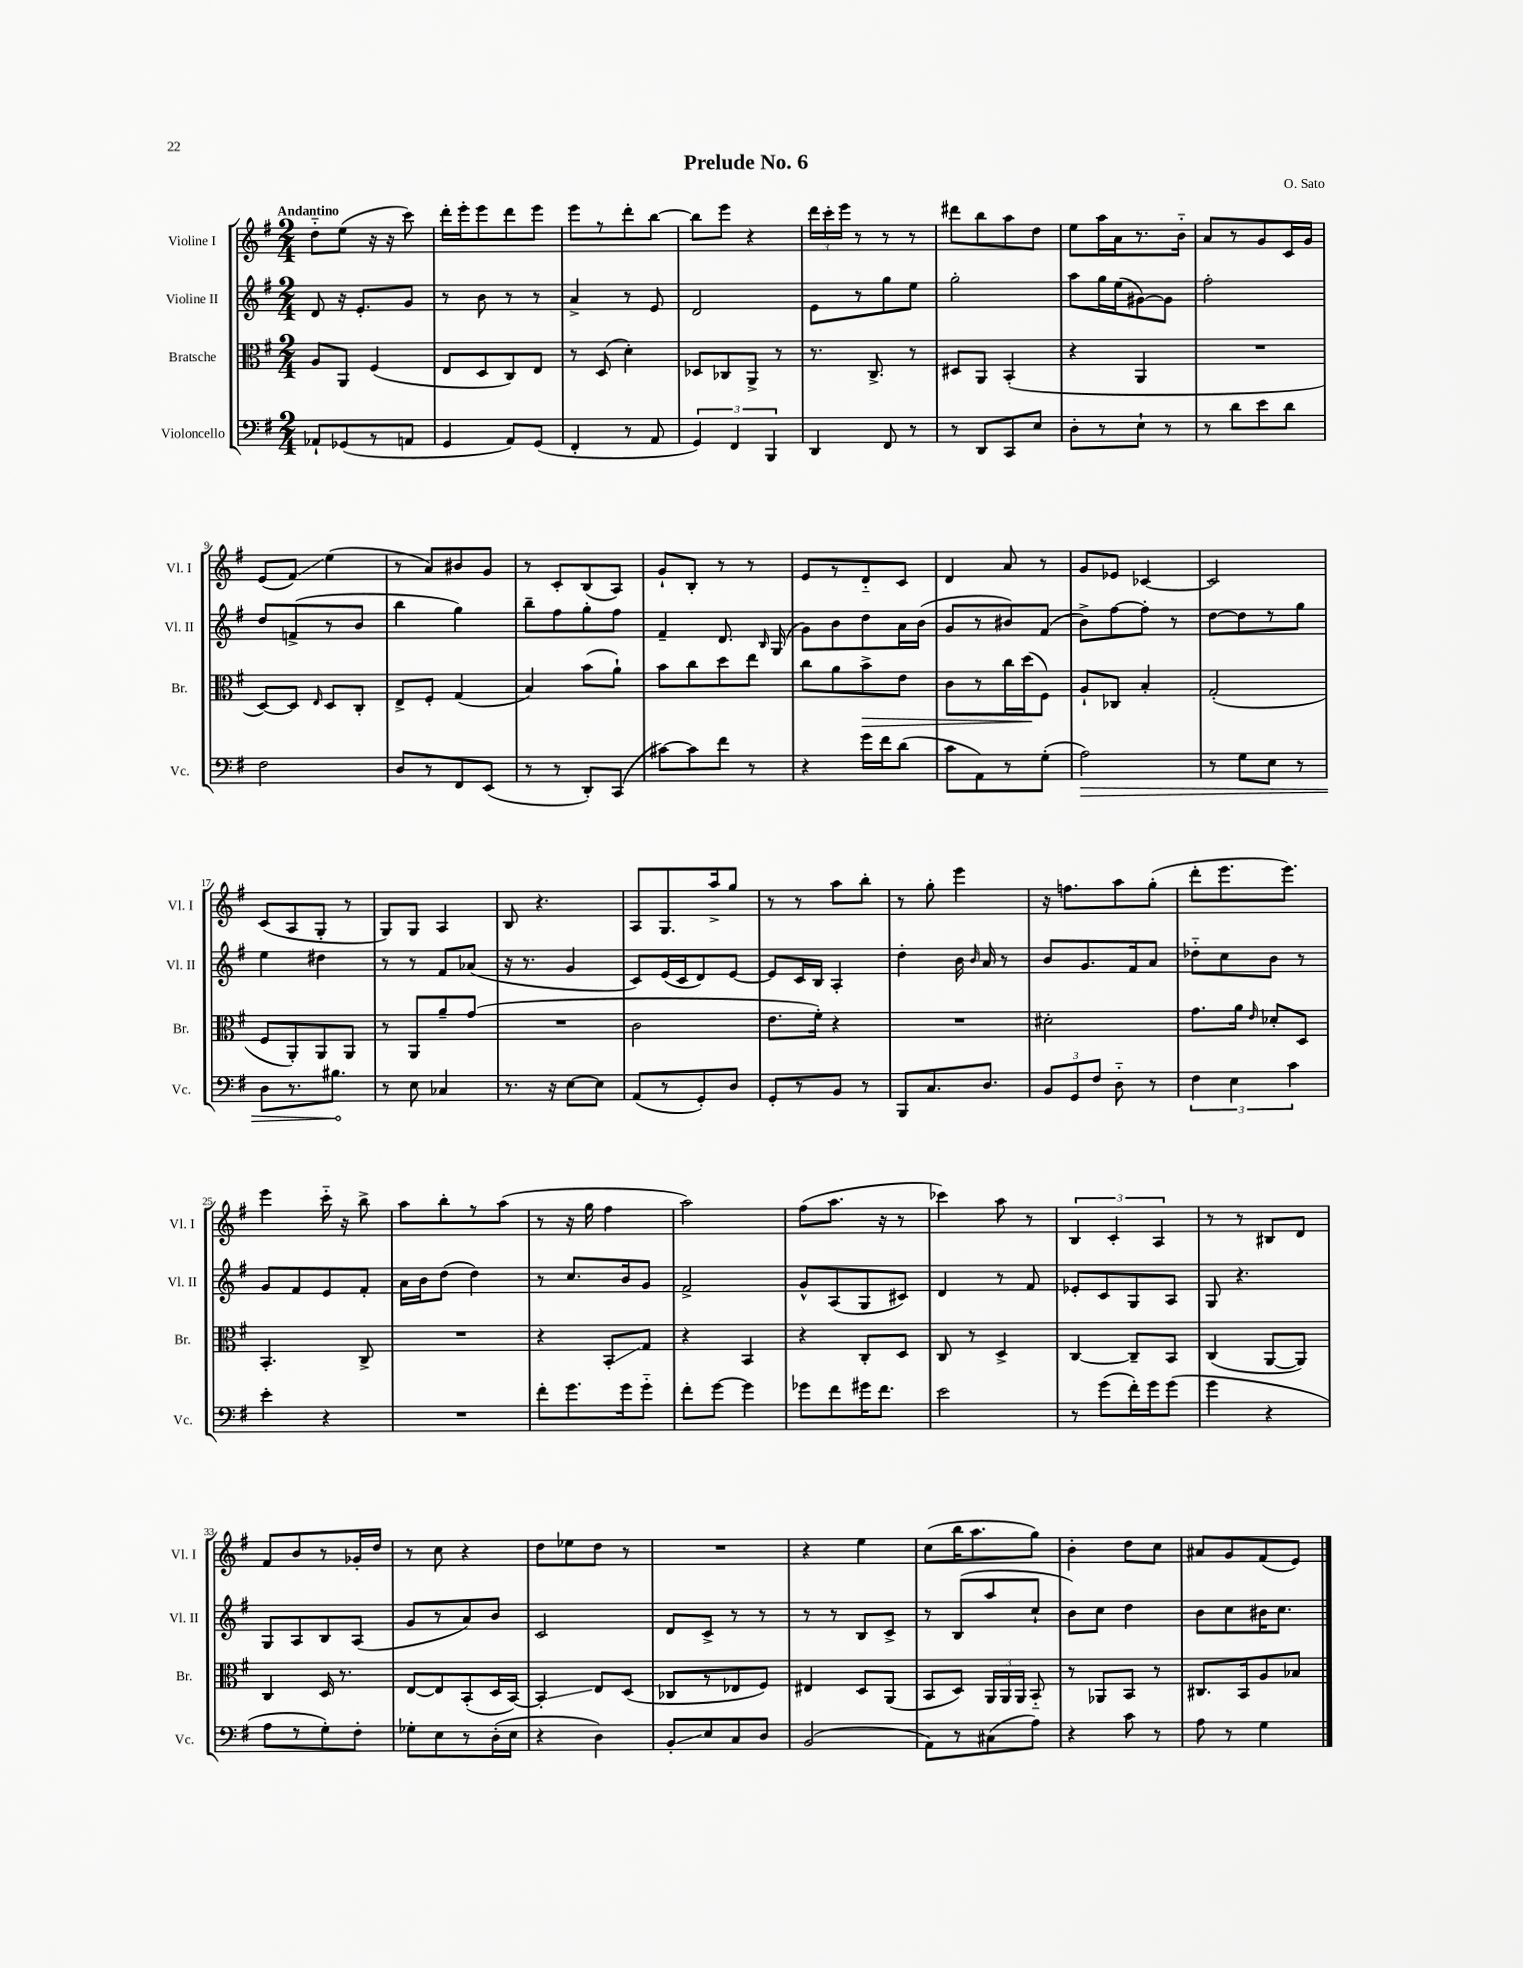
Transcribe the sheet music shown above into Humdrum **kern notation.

**kern	**kern	**kern	**kern
*staff4	*staff3	*staff2	*staff1
*clefF4	*clefC3	*clefG2	*clefG2
*k[f#]	*k[f#]	*k[f#]	*k[f#]
*M2/4	*M2/4	*M2/4	*M2/4
8AA-`/L	8A/L	8d/	8dd'~\L
(8GG-/	8AA/J	16r	(8ee\J
.	.	8.e'/L	.
8r	(4F#/	.	16r
.	.	.	16r
8AA/J	.	8g/J	8ccc\)
=	=	=	=
4GG/	8E/L	8r	16ddd'\LL
.	.	.	16eee'\J
.	8D/	8b\	8eee\
8AA/L)	8C/)	8r	8ddd\
(8GG/J	8E/J	8r	8eee\J
=	=	=	=
4FF#'/	8r	4a^/	8eee\L
.	(8D/	.	8r
8r	4d'\)	8r	8ddd'\
8AA/	.	8e/	[8bb\J
=	=	=	=
6GG/)	8D-/L	2d/	8bb\]L
.	8C-/	.	8eee\J
6FF#/	.	.	.
.	8AA^/J	.	4r
6BBB/	.	.	.
.	8r	.	.
=	=	=	=
4DD/	8.r	8e\L	24ddd\LL
.	.	.	24ccc'\
.	.	.	24eee\JJ
.	.	8r	8r
.	8.C^/	.	.
8FF#/	.	8gg\	8r
8r	8r	8ee\J	8r
=	=	=	=
8r	8D#/L	2gg'\	8ddd#\L
8DD/L	8AA/J	.	8bb\
8CC/	(4BB'/	.	8aa\
8E/J	.	.	8dd\J
=	=	=	=
8D'\L	4r	8aa\L	8ee\L
8r	.	16gg\L	16aa\L
.	.	(16ee\J	16a\J
8E`\J	4AA/	[8g#\)	8.r
8r	.	8g#\]J	.
.	.	.	16b'~\Jk
=	=	=	=
8r	2r	2ff#'\	8a/L
8d\L	.	.	8r
8e\	.	.	8g/
8d\J	.	.	16c/L
.	.	.	16g/JJ
=	=	=	=
2F#\	[8D/L)	8dd/L	(8e/L
.	8D/]J	(8f^/	8f#/J)
.	16qqE/	.	.
.	8D/L	8r	(4ee\
.	8C'/J	8b/J	.
=	=	=	=
8D/L	8E^/L	4bb\	8r
8r	8F#'/J	.	8a/L)
8FF#/	(4G/	4gg\)	8b#/
(8EE/J	.	.	8g/J
=	=	=	=
8r	4B/)	8bb~\L	8r
8r	.	8ff#\	8c'/L
8DD'/L)	(8b\L	8gg'\	(8B/
(8CC/J	8a`\J)	8ff#\J	8A/J)
=	=	=	=
[8c#\L)	8b\L	4f#~/	8g`/L
8c#\]	8cc\	.	8B'/J
8f#\J	8dd\	8.d/	8r
8r	8ee\J	.	8r
.	.	16qqB/	.
.	.	(16G/	.
=	=	=	=
4r	8cc\L	8g\L)	8e/L
.	8a\	8b\	8r
16g\LL	8b^\	8dd\	8d'~/
16f#\J	.	.	.
(8d\J	8e\J	16a\L	8c/J
.	.	(16b\JJ	.
=	=	=	=
8c\L	8c\L	8g/L	4d/
8AA\)	8r	8r	.
8r	16cc\L	8b#/)	8a/
.	(16dd\J	.	.
(8G'\J	8F#\J)	(8f#/J	8r
=	=	=	=
2A\)	8A`/L	8b^\L)	8g/L
.	8C-/J	[8ff#\	8e-/J
.	4B'/	8ff#'\]J	[4c-/
.	.	8r	.
=	=	=	=
8r	(2G'/	[8dd\L	2c-/]
8G\L	.	8dd\]	.
8E\J	.	8r	.
8r	.	8gg\J	.
=	=	=	=
8D\L	8F#/L	4ee\	(8c/L
8.r	8AA'/)	.	8A/
.	8AA/	4dd#\	8G'/J
8.B#\J	.	.	.
.	8AA/J	.	8r
=	=	=	=
8r	8r	8r	8G/L)
8E\	8AA/L	8r	8G/J
4C-/	8a~/	8f#/L	4A/
.	(8g/J	(8a-/J	.
=	=	=	=
8.r	2r	16r	8B/
.	.	8.r	.
.	.	.	4.r
16r	.	.	.
[8E\L	.	4g/	.
8E\]J	.	.	.
=	=	=	=
(8AA/L	2c\	8c/L)	8A/L
8r	.	(16e/L	8.G/
.	.	16c/J	.
8GG'/)	.	8d/)	.
.	.	.	16aa^/k
8D/J	.	[8e/J	8gg/J
=	=	=	=
8GG'/L	8.e\L	8e/]L	8r
8r	.	16c/L	8r
.	16f#'\Jk)	16B/JJ	.
8BB/J	4r	4A'/	8aa\L
8r	.	.	8bb'\J
=	=	=	=
8BBB/L	2r	4dd'\	8r
8.C/	.	.	8gg'\
.	.	16b\	4eee\
.	.	16qqb/	.
8.D/J	.	16a/	.
.	.	8r	.
=	=	=	=
12BB/L	2d#'\	8b/L	16r
.	.	.	8.ff\L
12GG/	.	.	.
.	.	8.g/	.
12F#/J	.	.	.
8D'~\	.	.	8aa\
.	.	16f#/k	.
8r	.	8a/J	(8gg'\J
=	=	=	=
6F#\	8.g\L	8dd-'~\L	8ddd'\L
.	.	8cc\	8.eee\
6E\	.	.	.
.	16a\Jk	.	.
.	16qqe/	.	.
.	8d-'/L	8b\J	.
.	.	.	8.eee\J)
6c\	.	.	.
.	8D/J	8r	.
=	=	=	=
4e'\	4.BB'/	8g/L	4eee\
.	.	8f#/	.
4r	.	8e/	16ccc'~\
.	.	.	16r
.	8C^/	8f#'/J	8bb^\
=	=	=	=
2r	2r	16a\LL	8aa\L
.	.	16b\J	.
.	.	(8dd\J	8bb'\
.	.	4dd\)	8r
.	.	.	(8aa\J
=	=	=	=
8f#'\L	4r	8r	8r
8.g\	.	8.cc/L	16r
.	.	.	16gg\
.	8BB'/L	.	4ff#\
16g\k	.	16b/k	.
8g'~\J	8G/J	8g/J	.
=	=	=	=
8f#'\L	4r	2f#^/	2aa\)
[8g\J	.	.	.
4g\]	4BB/	.	.
=	=	=	=
8g-\L	4r	8g^^/L	(8ff#\L
8f#\	.	(8A/	8.aa\J
16g#\K	8C'/L	8G/	.
8.f#\J	.	.	16r
.	8D/J	8c#/J)	8r
=	=	=	=
2e\	8C/	4d/	4ccc-\)
.	8r	.	.
.	4D^/	8r	8aa\
.	.	8f#/	8r
=	=	=	=
8r	[4C/	8e-'/L	6B/
(8g\L	.	8c/	.
.	.	.	6c'/
16f#'\L)	8C~/]L	8G/	.
16g\J	.	.	.
.	.	.	6A/
(8g\J	8BB/J	8A/J	.
=	=	=	=
4g\	(4C/	8G/	8r
.	.	4.r	8r
4r	[8AA/L	.	8B#/L
.	8AA/]J)	.	8d/J
=	=	=	=
8A\L	4C/	8G/L	8f#/L
8r	.	8A/	8b/
8G'\)	16D/	8B/	8r
.	8.r	.	.
8F#'\J	.	(8A/J	16g-'/L
.	.	.	16dd/JJ
=	=	=	=
8G-'\L	[8E/L	8g/L	8r
8E\	8E/]	8r	8cc\
8r	(8BB'/	8a/)	4r
(16D'\L	16D/L	8b/J	.
16E\JJ	[16BB/JJ)	.	.
=	=	=	=
4r	4BB'/]	2c/	8dd\L
.	.	.	8ee-\
4D\)	8E/L	.	8dd\J
.	(8D/J	.	8r
=	=	=	=
8BB'/L	8C-/L	8d/L	2r
8E/	8r	8c^/J	.
8C/	8E-/	8r	.
8D/J	8F#/J)	8r	.
=	=	=	=
(2BB/	4E#/	8r	4r
.	.	8r	.
.	8D/L	8B/L	4ee\
.	(8AA/J	8c^/J	.
=	=	=	=
8AA\L)	8BB/L	8r	(8cc\L
8r	8D/J)	(8B/L	16bb\K
.	.	.	8.aa\
(8C#\	24AA/LL	8aa/	.
.	24AA/	.	.
.	24AA/JJ	.	.
8A\J)	8BB'~/	8cc`/J	8gg\J)
=	=	=	=
4r	8r	8b\L)	4b'\
.	8AA-/L	8cc\J	.
8c\	8BB/J	4dd\	8dd\L
8r	8r	.	8cc\J
=	=	=	=
8A\	8.C#/L	8b\L	8a#/L
8r	.	8cc\	8g/
.	16BB/k	.	.
4G\	8A/	16b#\K	(8f#/
.	.	8.cc\J	.
.	8B-/J	.	8e/J)
==	==	==	==
*-	*-	*-	*-
